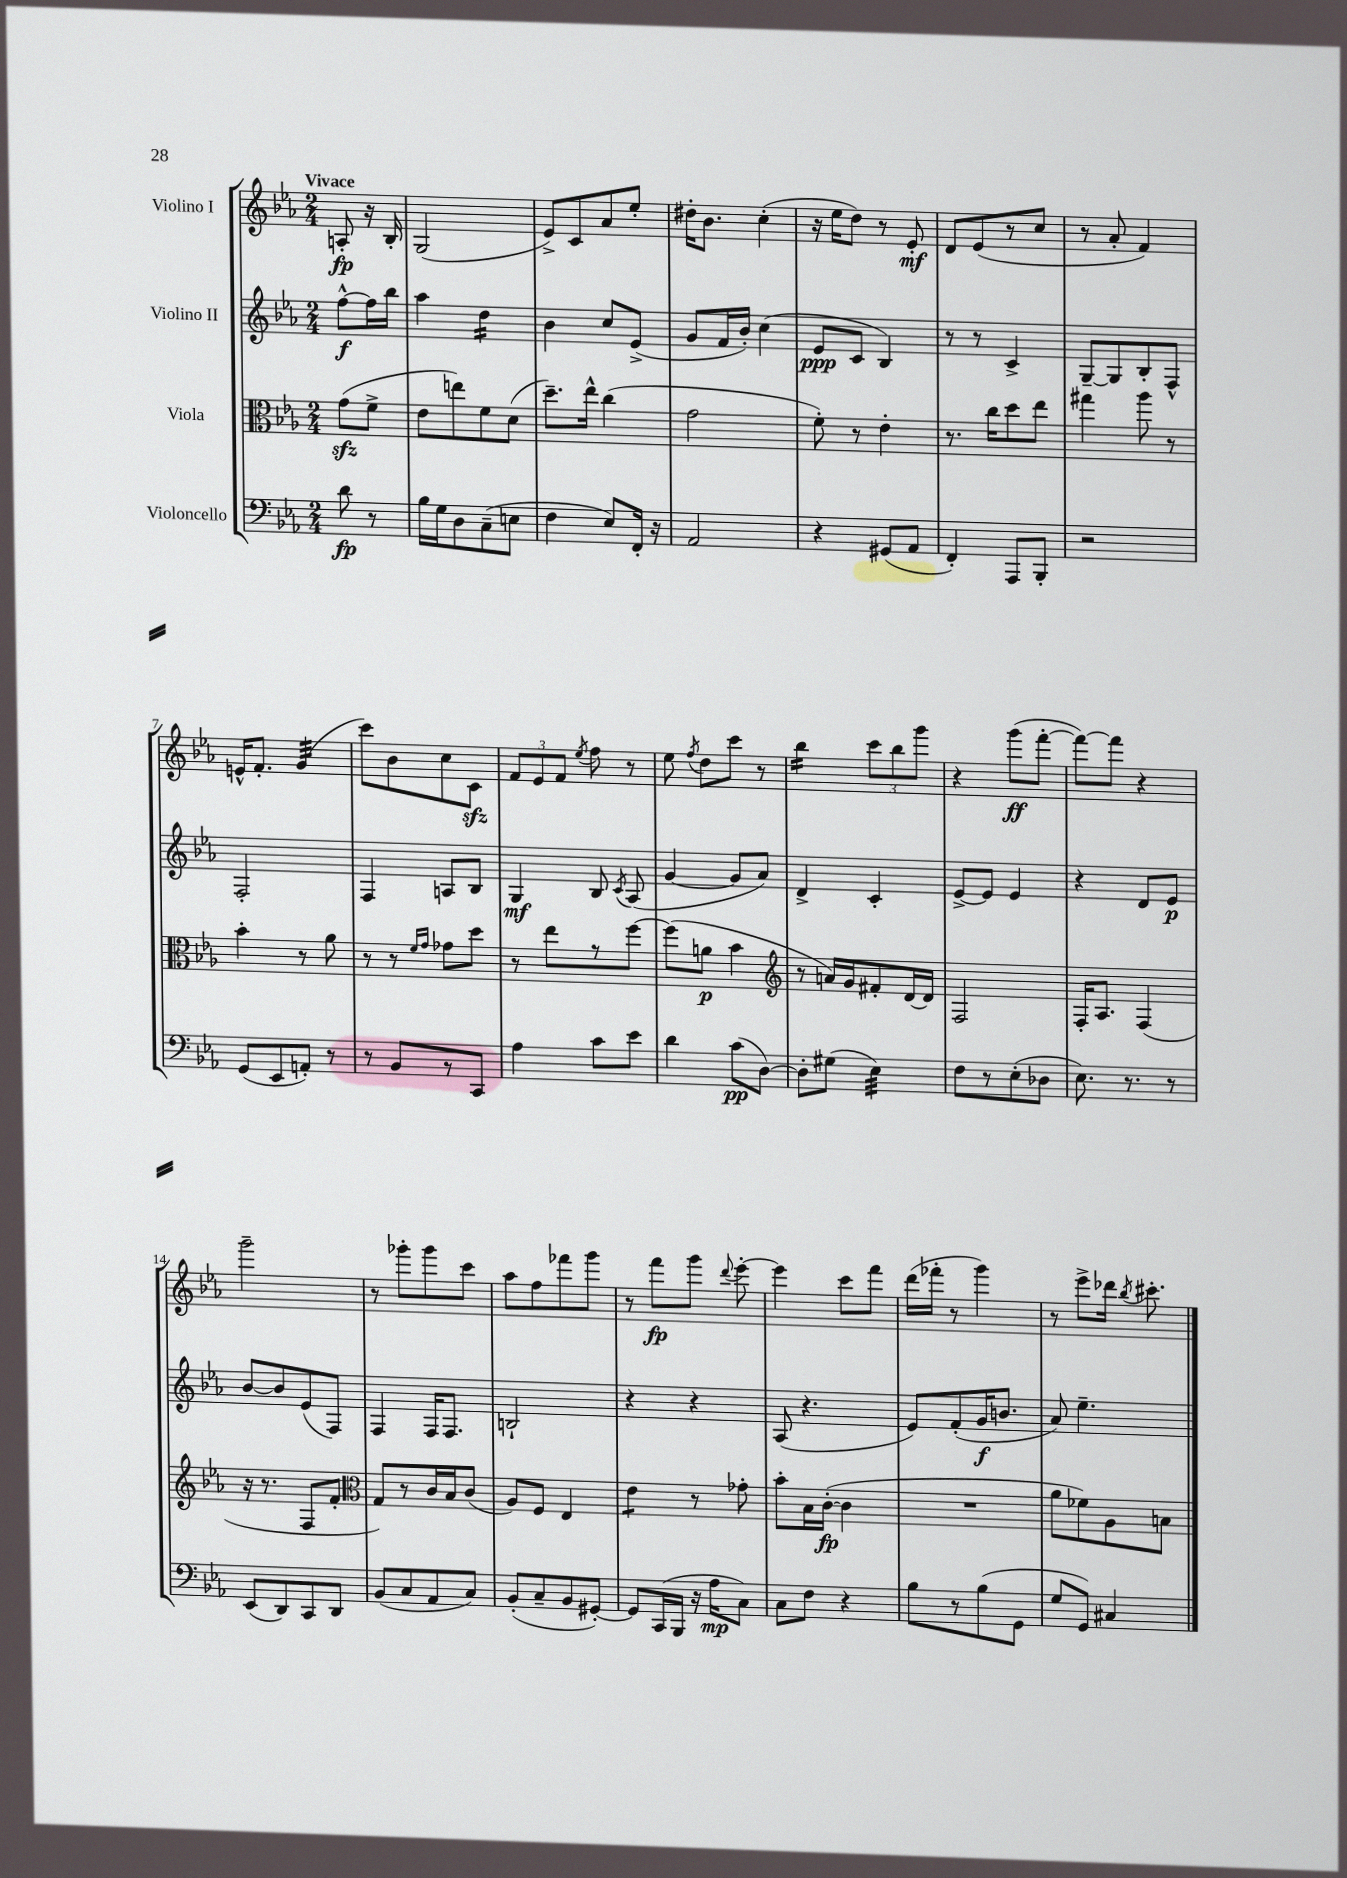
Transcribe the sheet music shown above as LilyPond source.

<<
\new StaffGroup <<
\new Staff = "s0" \with { instrumentName = "Violino I" } {
    \clef treble \key ees \major \numericTimeSignature \time 2/4 \partial 4 \tempo "Vivace"
    \autoBeamOff a8-.\fp r16 bes16-. |
    g2( |
    ees'8[->) c'8 aes'8 ees''8]-. |
    dis''16[-. bes'8.] c''4-.( |
    r16 ees''16[ d''8]) r8 ees'8-.\mf |
    d'8[ ees'8( r8 c''8] |
    r8 aes'8-. f'4) |
    e'16[-^ f'8.]-. g'4:32( |
    c'''8[) bes'8 c''8 c'8]\sfz |
    \tuplet 3/2 { f'8[ ees'8 f'8] } \acciaccatura { ees''8 } f''8 r8 |
    ees''8 \acciaccatura { f''8 } d''8[ c'''8] r8 |
    bes''4:16 \tuplet 3/2 { c'''8[ bes''8 g'''8] } |
    r4 g'''8[\ff( f'''8]~-. |
    f'''8[~) f'''8] r4 |
    g'''2-- |
    r8 ges'''8[-. ges'''8 c'''8] |
    aes''8[ f''8 fes'''8 g'''8] |
    r8 f'''8[\fp g'''8] \appoggiatura { d'''8 } ees'''8~-. |
    ees'''4 c'''8[ f'''8] |
    d'''16[( fes'''16]-. r8 g'''4) |
    r8 ees'''8[-> des'''16] \acciaccatura { bes''8 } cis'''8.-. \bar "|." |
}
\new Staff = "s1" \with { instrumentName = "Violino II" } {
    \clef treble \key ees \major \numericTimeSignature \time 2/4 \partial 4
    \autoBeamOff f''8[~-^\f f''16 bes''16] |
    aes''4 d''4:16 |
    bes'4 c''8[ ees'8]->( |
    g'8[ f'16 bes'16]-.) c''4( |
    ees'8[\ppp c'8] bes4) |
    r8 r8 c'4-> |
    g8[~-- g8 bes8-. f8]-^ |
    f2-. |
    f4 a8[ bes8] |
    g4\mf bes8 \acciaccatura { c'8 } aes8( |
    g'4~ g'8[ aes'8]) |
    d'4-> c'4-. |
    ees'8[~-> ees'8] ees'4 |
    r4 d'8[ ees'8]\p |
    bes'8[~ bes'8 ees'8( f8]) |
    f4 f16[ f8.] |
    b2-! |
    r4 r4 |
    aes8( r4. |
    ees'8[) f'8-.( g'16\f b'8.] |
    aes'8) ees''4.-- \bar "|." |
}
\new Staff = "s2" \with { instrumentName = "Viola" } {
    \clef alto \key ees \major \numericTimeSignature \time 2/4 \partial 4
    \autoBeamOff g'8[\sfz( f'8]-> |
    ees'8[ e''8) f'8 d'8]( |
    d''8.[--) ees''16]-^ c''4( |
    g'2 |
    f'8-.) r8 ees'4-. |
    r8. c''16[ d''8 ees''8] |
    gis''4 aes''8 r8 |
    bes'4-. r8 aes'8 |
    r8 r8 \grace { f'16[ g'16] } ges'8[ d''8] |
    r8 ees''8[ r8 f''8]~ |
    f''8[( a'8]\p bes'4 |
    \clef treble r8 a'16[) g'16 fis'8-. d'16~ d'16] |
    f2 |
    f16[-. aes8.] f4( |
    r16 r8. f8[ f'8]-. |
    \clef alto g8[) r8 c'16 bes16 c'8]( |
    aes8[) f8] ees4 |
    ees'4:8 r8 ges'8-. |
    bes'8[-. bes16 c'16]~-.\fp( c'4 |
    R2 |
    aes'8[ fes'8) aes8 b8] \bar "|." |
}
\new Staff = "s3" \with { instrumentName = "Violoncello" } {
    \clef bass \key ees \major \numericTimeSignature \time 2/4 \partial 4
    \autoBeamOff d'8\fp r8 |
    bes16[ g16 d8 c8--( e8] |
    f4 ees8[) f,16]-. r16 |
    aes,2 |
    r4 gis,8[( aes,8] |
    f,4-.) aes,,8[ bes,,8]-. |
    r2 |
    g,8[( ees,8 a,8]-.) r8 |
    r8 bes,8[ r8 c,8] |
    aes4 c'8[ ees'8] |
    d'4 c'8[\pp( d8]~) |
    d8[-. gis8]( ees4:32) |
    f8[ r8 ees8-.( des8] |
    ees8.) r8. r8 |
    ees,8[( d,8) c,8 d,8] |
    bes,8[( c8 aes,8 c8]) |
    bes,8[-.( c8-- bes,8 gis,8]~-.) |
    gis,8[ c,16( bes,,16] r16 aes16[\mp c8]) |
    c8[ f8] r4 |
    bes8[ r8 bes8( g,8] |
    g8[ g,8]) cis4 \bar "|." |
}
>>
>>
